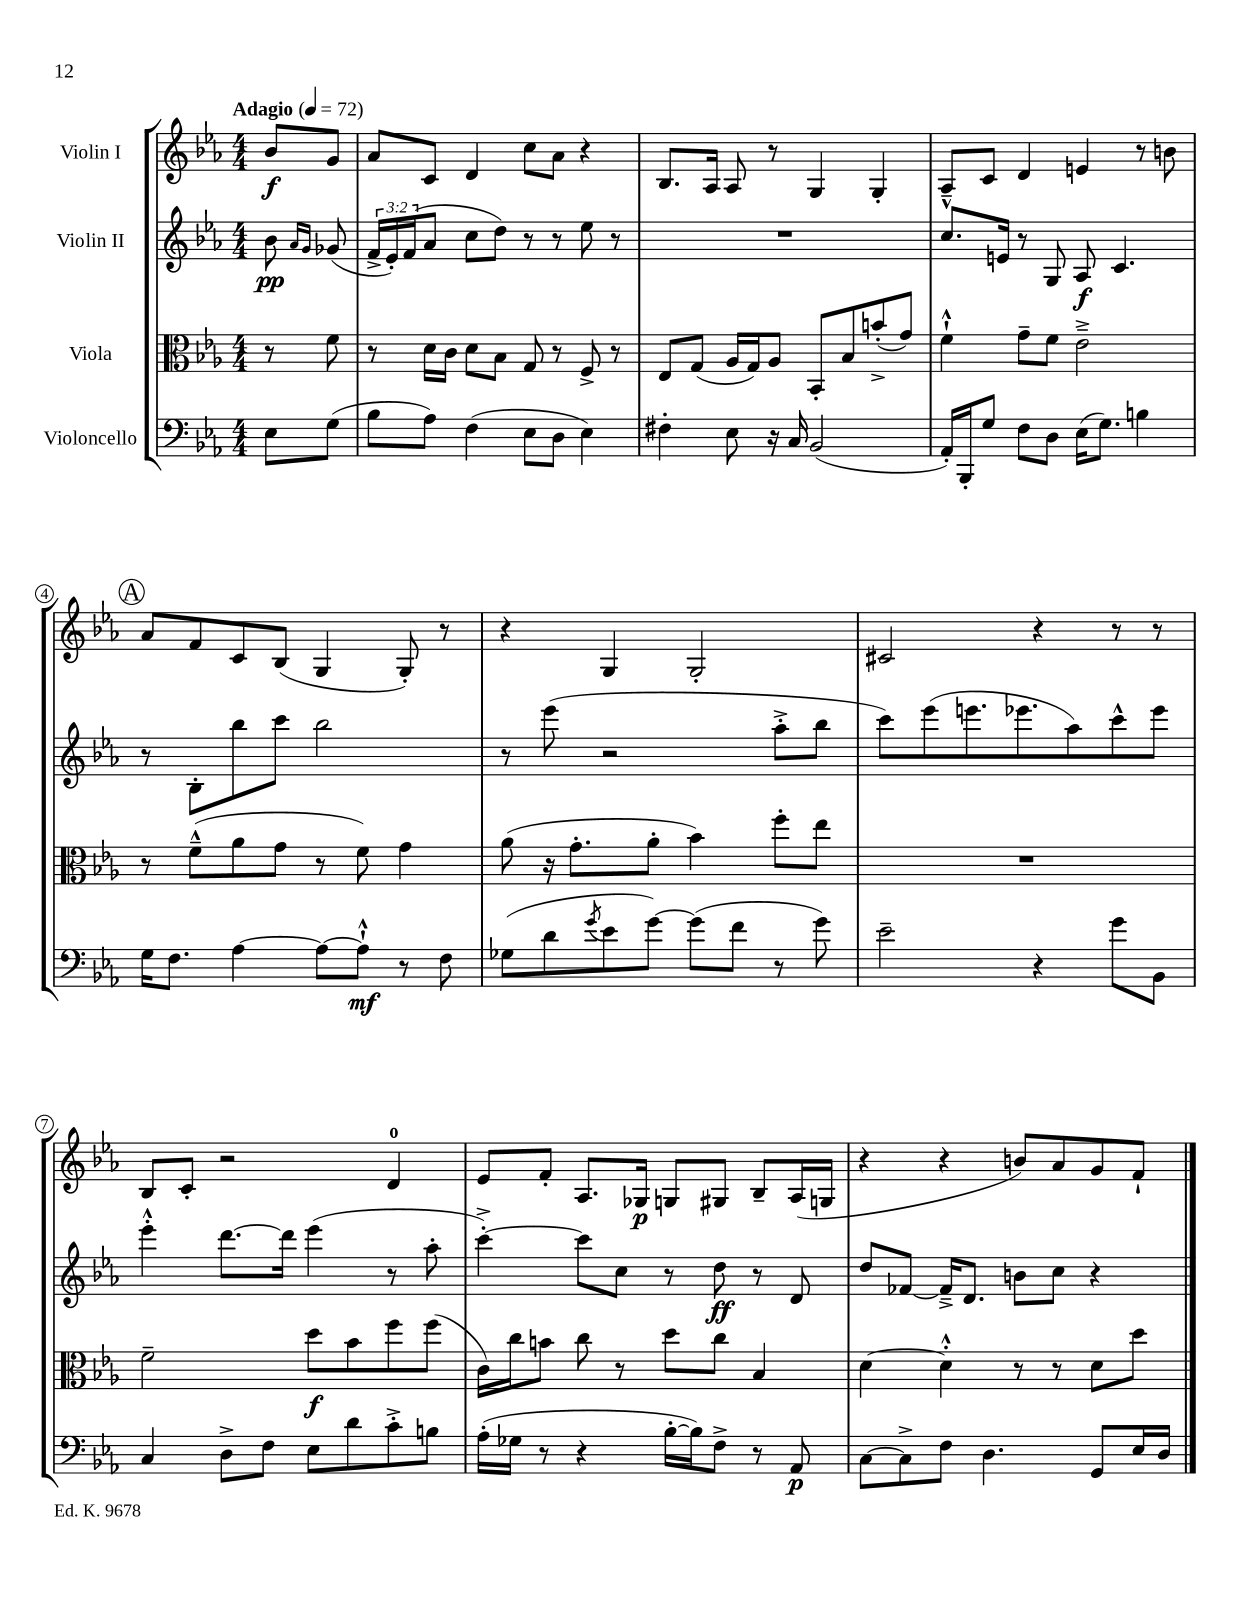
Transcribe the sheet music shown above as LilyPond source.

<<
\new StaffGroup <<
\new Staff = "s0" \with { instrumentName = "Violin I" } {
    \clef treble \key ees \major \numericTimeSignature \time 4/4 \partial 4 \tempo "Adagio" 4 = 72
    bes'8\f g'8 |
    aes'8 c'8 d'4 c''8 aes'8 r4 |
    bes8. aes16 aes8 r8 g4 g4-. |
    aes8---^ c'8 d'4 e'4 r8 b'8 |
    \mark \markup { \circle "A" } aes'8 f'8 c'8 bes8( g4 g8-.) r8 |
    r4 g4 g2-. |
    cis'2 r4 r8 r8 |
    bes8 c'8-. r2 d'4-0 |
    ees'8 f'8-. aes8. ges16\p g8 gis8 bes8-- aes16( g16 |
    r4 r4 b'8) aes'8 g'8 f'8-! \bar "|." |
}
\new Staff = "s1" \with { instrumentName = "Violin II" } {
    \clef treble \key ees \major \numericTimeSignature \time 4/4 \override Staff.TupletNumber.text = #tuplet-number::calc-fraction-text \partial 4
    bes'8\pp \grace { aes'16 g'16 } ges'8( |
    \tuplet 3/2 { f'16-> ees'16-.) f'16( } aes'8 c''8 d''8) r8 r8 ees''8 r8 |
    R1 |
    c''8. e'16 r8 g8 aes8\f c'4. |
    \mark \markup { \circle "A" } r8 bes8-. bes''8 c'''8 bes''2 |
    r8 ees'''8( r2 aes''8-.-> bes''8 |
    c'''8) ees'''8( e'''8. ees'''8. aes''8) c'''8-^ ees'''8 |
    ees'''4-.-^ d'''8.~ d'''16 ees'''4( r8 aes''8-. |
    c'''4~-.->) c'''8 c''8 r8 d''8\ff r8 d'8 |
    d''8 fes'8~ fes'16---> d'8. b'8 c''8 r4 \bar "|." |
}
\new Staff = "s2" \with { instrumentName = "Viola" } {
    \clef alto \key ees \major \numericTimeSignature \time 4/4 \partial 4
    r8 f'8 |
    r8 d'16 c'16 d'8 bes8 g8 r8 f8-> r8 |
    ees8 g8( aes16 g16) aes8 bes,8-. bes8 b'8-.->( g'8) |
    f'4-!-^ g'8-- f'8 ees'2---> |
    \mark \markup { \circle "A" } r8 f'8---^( aes'8 g'8 r8 f'8) g'4 |
    aes'8( r16 g'8.-. aes'8-. bes'4) f''8-. ees''8 |
    R1 |
    f'2-- d''8\f bes'8 f''8 f''8( |
    c'16) c''16 b'8 c''8 r8 d''8 c''8 bes4 |
    d'4~ d'4-.-^ r8 r8 d'8 d''8 \bar "|." |
}
\new Staff = "s3" \with { instrumentName = "Violoncello" } {
    \clef bass \key ees \major \numericTimeSignature \time 4/4 \partial 4
    ees8 g8( |
    bes8 aes8) f4( ees8 d8 ees4) |
    fis4-. ees8 r16 c16 bes,2( |
    aes,16-.) bes,,16-. g8 f8 d8 ees16( g8.) b4 |
    \mark \markup { \circle "A" } g16 f8. aes4~ aes8~ aes8-!-^\mf r8 f8 |
    ges8( d'8 \acciaccatura { g'8 } ees'8 g'8~) g'8( f'8 r8 g'8) |
    ees'2-- r4 g'8 bes,8 |
    c4 d8-> f8 ees8 d'8 c'8-.-> b8 |
    aes16-.( ges16 r8 r4 bes16~-. bes16) f8-> r8 aes,8\p |
    c8~ c8-> f8 d4. g,8 ees16 d16 \bar "|." |
}
>>
>>
\layout { \context { \Score \override BarNumber.stencil = #(make-stencil-circler 0.1 0.3 ly:text-interface::print) } }
